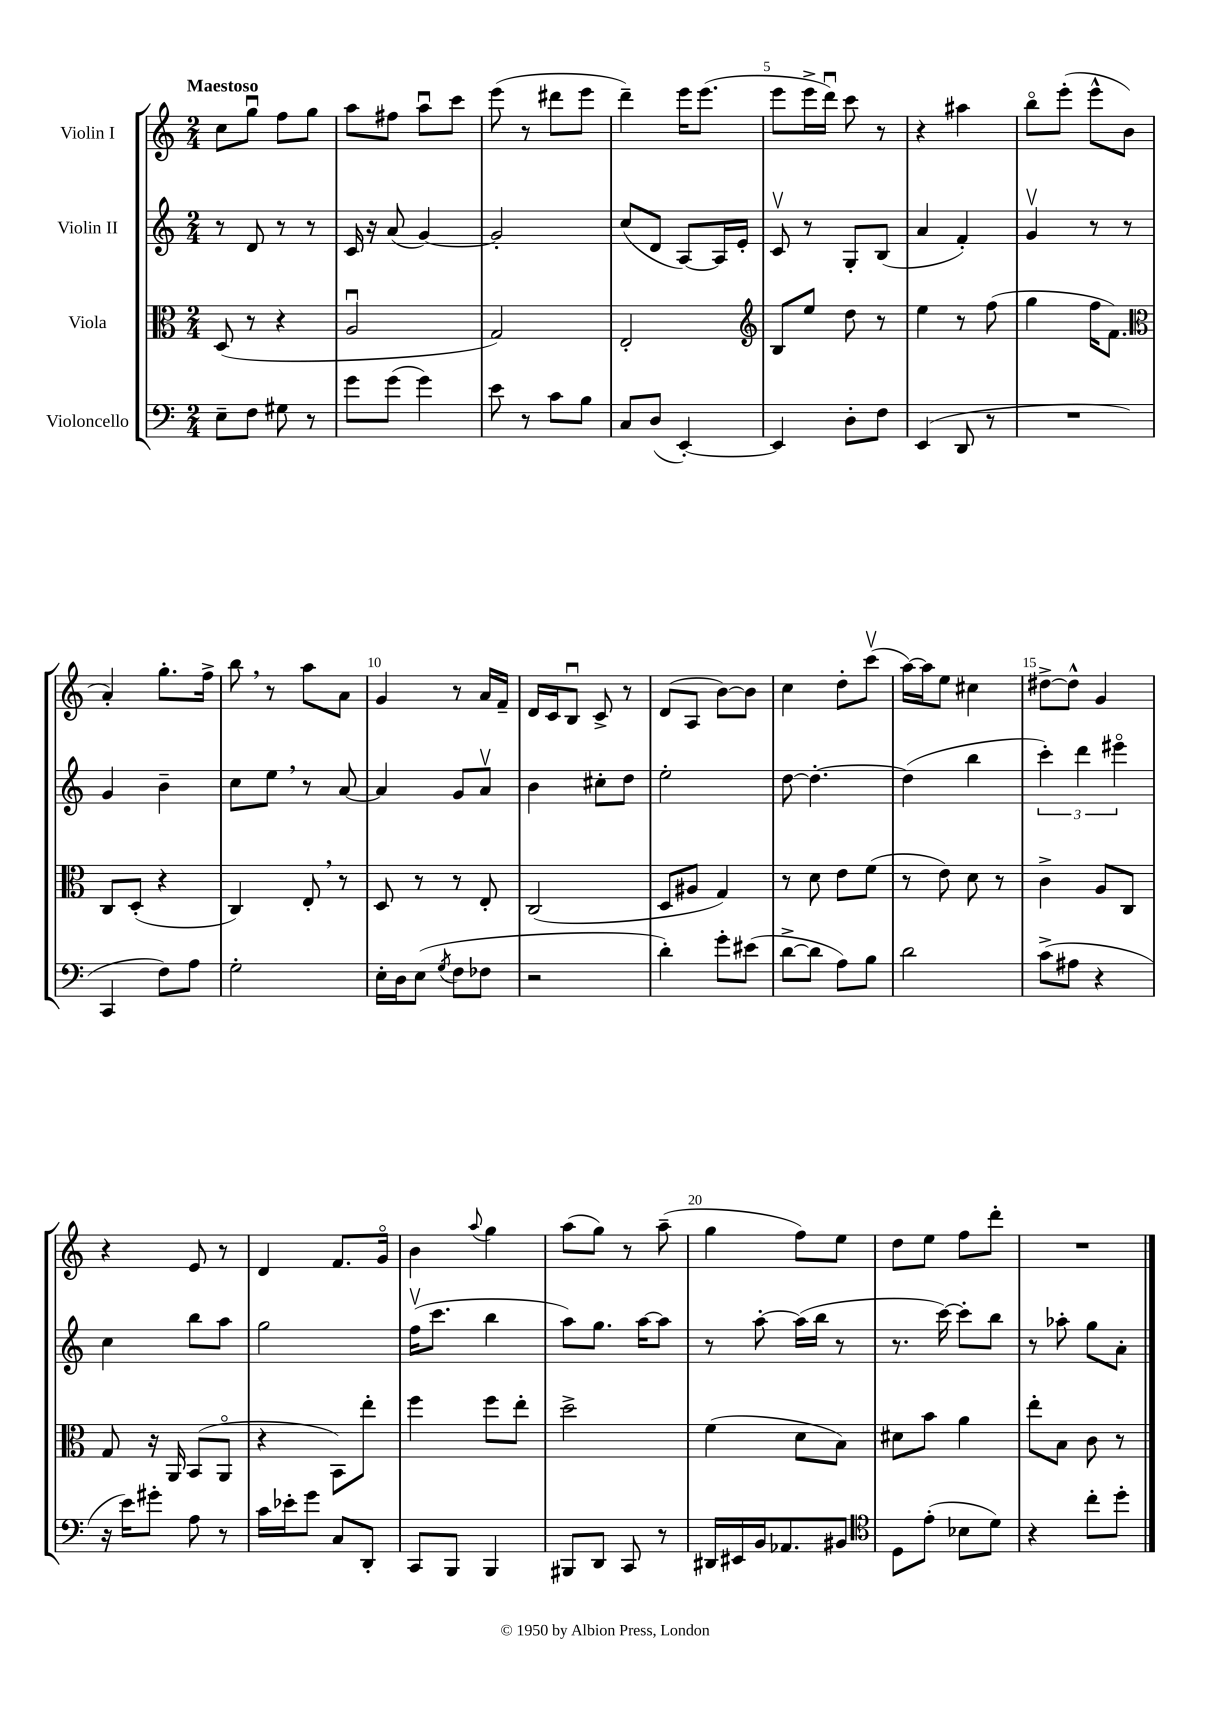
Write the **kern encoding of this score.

**kern	**kern	**kern	**kern
*staff4	*staff3	*staff2	*staff1
*clefF4	*clefC3	*clefG2	*clefG2
*k[]	*k[]	*k[]	*k[]
*M2/4	*M2/4	*M2/4	*M2/4
8E~	(8D	8r	8cc
8F	8r	8d	8ggu
8G#	4r	8r	8ff
8r	.	8r	8gg
=	=	=	=
8g	2Au	16c	8aa
.	.	16r	.
(8g	.	(8a	8ff#
4g)	.	[4g)	8aau
.	.	.	8ccc
=	=	=	=
8e	2G)	2g']	(8eee
8r	.	.	8r
8c	.	.	8ddd#
8B	.	.	8eee
=	=	=	=
8C	2E'	(8cc	4ddd~)
(8D	.	8d	.
[4EE')	.	[8A)	16eee
.	.	.	(8.eee
.	.	16A]	.
.	.	16e'	.
=	=	=	=
*	*clefG2	*	*
4EE]	8B	8cv	8eee
.	8ee	8r	16eee^
.	.	.	16dddu)
8D'	8dd	8G'	8ccc
8F	8r	(8B	8r
=	=	=	=
(4EE	4ee	4a	4r
8DD	8r	4f')	4aa#
8r	(8ff	.	.
=	=	=	=
2r	4gg	4gv	8bbo
.	.	.	(8eee'
.	16ff	8r	8eee^^
.	8.f)	.	.
.	.	8r	8b
=	=	=	=
*	*clefC3	*	*
4CC	8C	4g	4a')
.	(8D'	.	.
8F)	4r	4b~	8.gg'
8A	.	.	.
.	.	.	16ff^
=	=	=	=
2G'	4C)	8cc	8bb
.	.	8ee	8r
.	8E'	8r	8aa
.	8r	[8a	8a
=	=	=	=
16E'	8D	4a]	4g
16D	.	.	.
(8E	8r	.	.
8qG	.	.	.
8F	8r	8g	8r
8F-	8E'	8av	16a
.	.	.	16f~
=	=	=	=
2r	(2C	4b	16d
.	.	.	16c
.	.	.	8Bu
.	.	8cc#'	8c^
.	.	8dd	8r
=	=	=	=
4d')	8D	2ee'	(8d
.	8A#	.	8A
8g'	4G)	.	[8b)
(8e#	.	.	8b]
=	=	=	=
[8d^	8r	[8dd	4cc
8d]	8d	4.dd'_	.
8A)	8e	.	8dd'
8B	(8f	.	(8cccv
=	=	=	=
2d	8r	(4dd]	[16aa)
.	.	.	16aa]
.	8e)	.	8ee
.	8d	4bb	4cc#
.	8r	.	.
=	=	=	=
(8c^	4c^	6ccc')	[8dd#^
8A#	.	.	8dd#^^]
.	.	6ddd	.
4r	8A	.	4g
.	.	6eee#o	.
.	8C	.	.
=	=	=	=
16r	8G	4cc	4r
16e)	.	.	.
8g#'	16r	.	.
.	16AA	.	.
8A	(8BB	8bb	8e
8r	8AAo	8aa	8r
=	=	=	=
16c	4r	2gg	4d
16e-'	.	.	.
8g	.	.	.
8C	8BB)	.	8.f
8DD'	8ee'	.	.
.	.	.	16go
=	=	=	=
8CC	4ff	(16ffv	4b
.	.	8.ccc	.
8BBB	.	.	.
.	.	.	8qqaa
4BBB	8ff	4bb	4gg
.	8ee'	.	.
=	=	=	=
8BBB#	2dd^	8aa)	(8aa
8DD	.	8.gg	8gg)
8CC	.	.	8r
.	.	[16aa	.
8r	.	8aa]	(8aa~
=	=	=	=
16DD#	(4f	8r	4gg
16EE#	.	.	.
16BB	.	[8aa'	.
8.AA-	.	.	.
.	8d	(16aa]	8ff)
.	.	16bb	.
8BB#	8B)	8r	8ee
=	=	=	=
*clefC4	*	*	*
8D	8d#	8.r	8dd
(8e'	8b	.	8ee
.	.	[16ccc)	.
8B-	4a	8ccc']	8ff
8d)	.	8bb	8ddd'
=	=	=	=
4r	8ee'	8r	2r
.	8B	8aa-'	.
8cc'	8c	8gg	.
8dd'	8r	8a'	.
==	==	==	==
*-	*-	*-	*-
